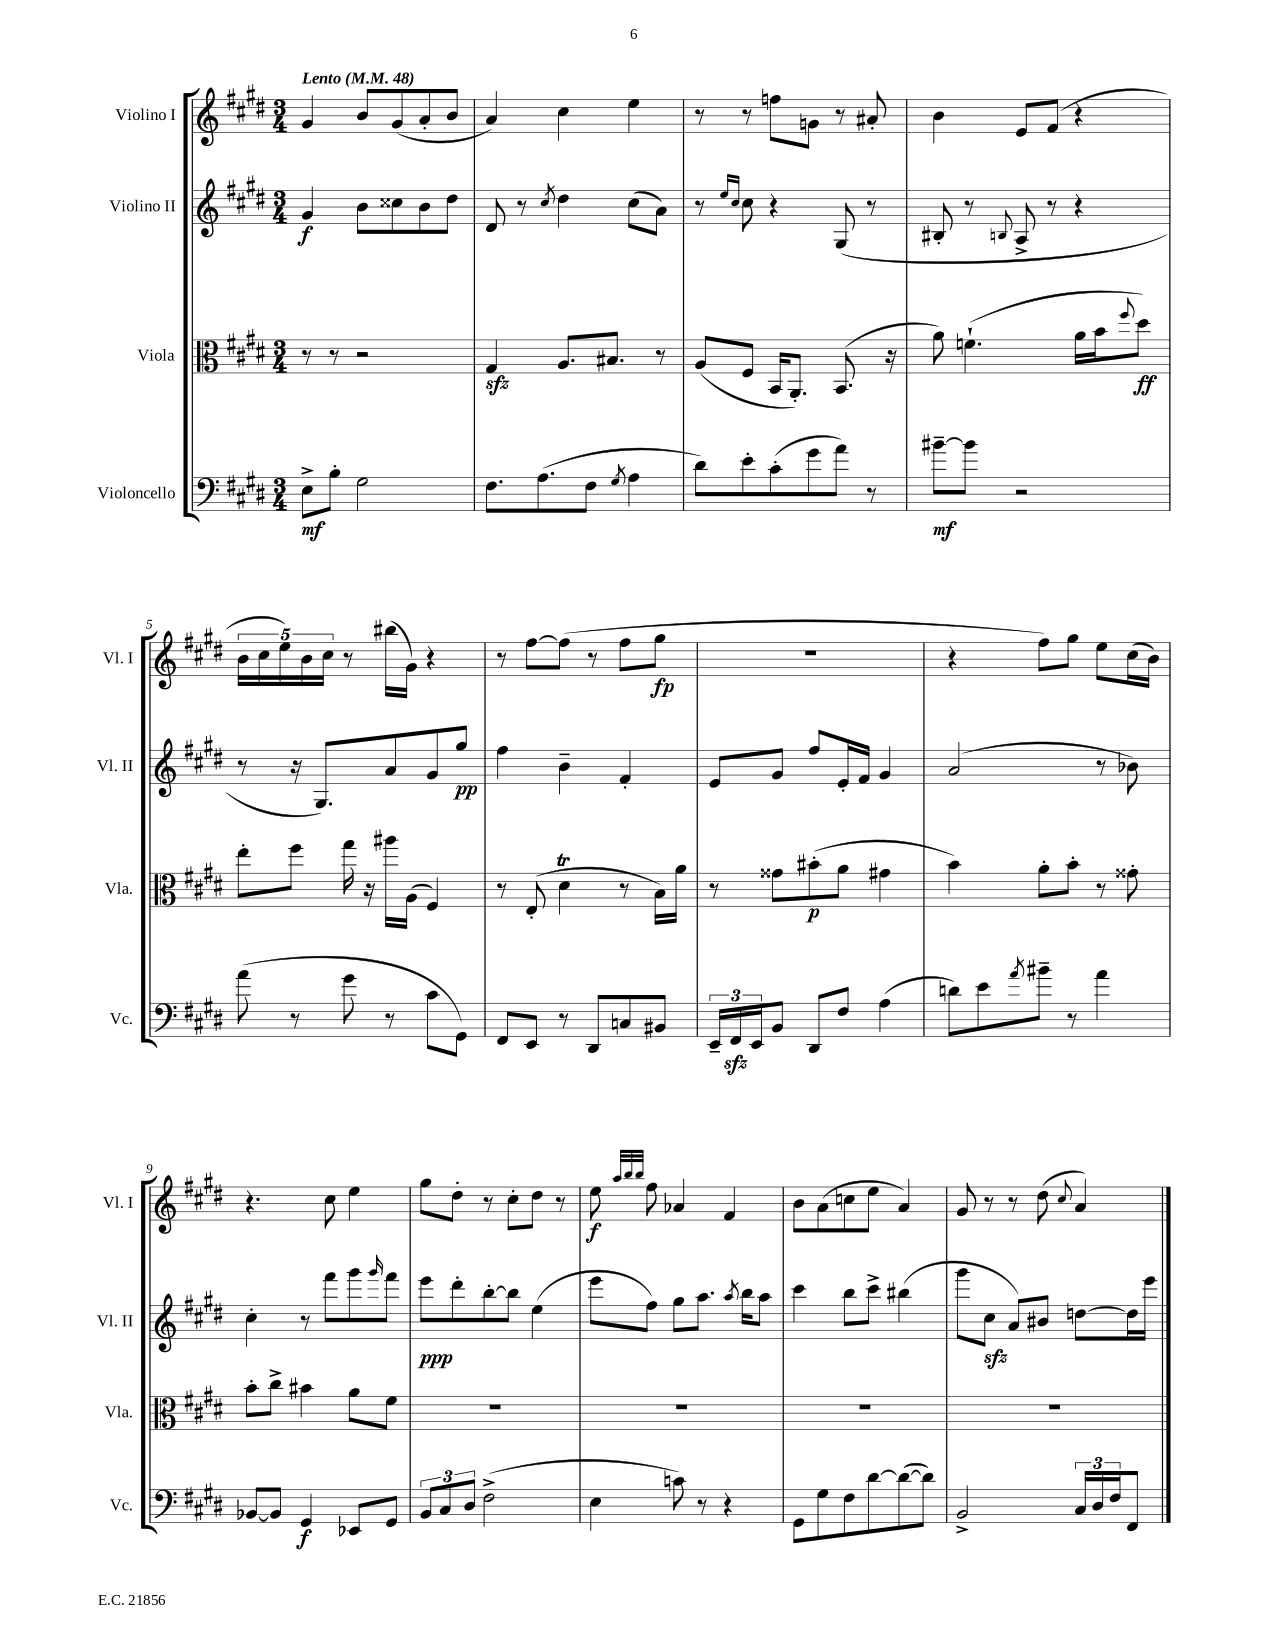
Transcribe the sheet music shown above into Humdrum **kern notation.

**kern	**dynam	**kern	**dynam	**kern	**dynam	**kern	**dynam
*part4	*part4	*part3	*part3	*part2	*part2	*part1	*part1
*staff4	*staff4	*staff3	*staff3	*staff2	*staff2	*staff1	*staff1
*I"Violoncello	*	*I"Viola	*	*I"Violino II	*	*I"Violino I	*
*I'Vc.	*	*I'Vla.	*	*I'Vl. II	*	*I'Vl. I	*
*clefF4	*	*clefC3	*	*clefG2	*	*clefG2	*
*k[f#c#g#d#]	*	*k[f#c#g#d#]	*	*k[f#c#g#d#]	*	*k[f#c#g#d#]	*
*M3/4	*	*M3/4	*	*M3/4	*	*M3/4	*
*MM48	*	*MM48	*	*MM48	*	*MM48	*
=1	=1	=1	=1	=1	=1	=1	=1
!	!	!	!	!	!	!LO:TX:a:B:t=Lento	!
8E^\L	mf	8r	.	4g#/	f	4g#/	.
8B'\J	.	8r	.	.	.	.	.
2G#\	.	2r	.	8b\L	.	8b/L	.
.	.	.	.	8cc##X\	.	(8g#/	.
.	.	.	.	8b\	.	8a'/	.
.	.	.	.	8dd#\J	.	8b/J	.
=2	=2	=2	=2	=2	=2	=2	=2
8.F#\L	.	4G#zz/	.	8d#/	.	4a/)	.
.	.	.	.	8r	.	.	.
(8.A\	.	.	.	.	.	.	.
.	.	.	.	8qcc#/	.	.	.
.	.	8.A/L	.	4dd#\	.	4cc#\	.
8F#\J	.	.	.	.	.	.	.
.	.	8.B#X/J	.	.	.	.	.
8qG#/	.	.	.	.	.	.	.
4A\	.	.	.	(8cc#\L	.	4ee\	.
.	.	8r	.	8a\J)	.	.	.
=3	=3	=3	=3	=3	=3	=3	=3
8d#\L)	.	(8A/L	.	8r	.	8r	.
.	.	.	.	16qqee/LL	.	.	.
.	.	.	.	16qqcc#/JJ	.	.	.
8e'\	.	8F#/J	.	8cc#\	.	8r	.
(8c#'\	.	16BB/KL	.	4r	.	8ffn\L	.
.	.	8.AA'/J)	.	.	.	.	.
8g#\	.	.	.	.	.	8gn\J	.
8a\J)	.	(8.BB/	.	(8G#/	.	8r	.
8r	.	.	.	8r	.	8a#X'/	.
.	.	16r	.	.	.	.	.
=4	=4	=4	=4	=4	=4	=4	=4
[8b#X~\L	mf	8a\)	.	8B#X'/	.	4b\	.
8b#\J]	.	(4.fn`\	.	8r	.	.	.
.	.	.	.	8qqBn/	.	.	.
2r	.	.	.	8A^/	.	8e/L	.
.	.	.	.	8r	.	(8f#/J	.
.	.	16a\LL	.	4r	.	4r	.
.	.	16b\J	.	.	.	.	.
.	.	8qqff#/	.	.	.	.	.
.	.	8dd#\J)	ff	.	.	.	.
!!LO:LB:g=z
=5	=5	=5	=5	=5	=5	=5	=5
(8a\	.	8ee'\L	.	8r	.	20b\LL	.
.	.	.	.	.	.	20cc#\	.
.	.	.	.	.	.	20ee\)	.
8r	.	8ff#\J	.	16r	.	.	.
.	.	.	.	.	.	20b\	.
.	.	.	.	8.G#/L)	.	.	.
.	.	.	.	.	.	20cc#\JJ	.
8g#\	.	16gg#\	.	.	.	8r	.
.	.	16r	.	.	.	.	.
8r	.	16aa#X\LL	.	8a/	.	(16bb#X\LL	.
.	.	(16A\JJ	.	.	.	16g#\JJ)	.
8c#\L	.	4F#/)	.	8g#/	.	4r	.
8GG#\J)	.	.	.	8gg#/J	pp	.	.
=6	=6	=6	=6	=6	=6	=6	=6
8FF#/L	.	8r	.	4ff#\	.	8r	.
8EE/J	.	(8E'/	.	.	.	[8ff#\L	.
8r	.	4d#t\	.	4b~\	.	(8ff#\J]	.
8DD#/L	.	.	.	.	.	8r	.
8Cn/	.	8r	.	4f#'/	.	8ff#\L	.
8BB#X/J	.	16B\LL)	.	.	.	8gg#\J	fp
.	.	16a\JJ	.	.	.	.	.
=7	=7	=7	=7	=7	=7	=7	=7
24EE~/LL	.	8r	.	8e/L	.	2.r	.
24FF#zz/	.	.	.	.	.	.	.
24EE/J	.	.	.	.	.	.	.
8BB/J	.	8g##X\L	.	8g#/J	.	.	.
8DD#/L	.	(8b#X'\	p	8ff#/L	.	.	.
8F#/J	.	8a\J	.	16e'/L	.	.	.
.	.	.	.	16f#/JJ	.	.	.
(4A\	.	4g#X\	.	4g#/	.	.	.
=8	=8	=8	=8	=8	=8	=8	=8
8dn\L)	.	4b\)	.	(2a/	.	4r	.
8e\	.	.	.	.	.	.	.
8qa/	.	.	.	.	.	.	.
8b#X~\J	.	8a'\L	.	.	.	8ff#\L)	.
8r	.	8b'\J	.	.	.	8gg#\J	.
4a\	.	8r	.	8r	.	8ee\L	.
.	.	8g##X'\	.	8b-X\)	.	(16cc#\L	.
.	.	.	.	.	.	16b\JJ)	.
!!LO:LB:g=z
=9	=9	=9	=9	=9	=9	=9	=9
[8BB-X/L	.	8b'\L	.	4cc#'\	.	4.r	.
8BB-/J]	.	8cc#^\J	.	.	.	.	.
4GG#/	f	4b#X\	.	8r	.	.	.
.	.	.	.	8fff#\L	.	8cc#\	.
8EE-X/L	.	8a\L	.	8ggg#\	.	4ee\	.
.	.	.	.	16qqggg#/	.	.	.
8GG#/J	.	8f#\J	.	8fff#\J	.	.	.
=10	=10	=10	=10	=10	=10	=10	=10
12BB/L	.	2.r	.	8eee\L	ppp	8gg#\L	.
12C#/	.	.	.	.	.	.	.
.	.	.	.	8ddd#'\	.	8dd#'\J	.
12D#/J	.	.	.	.	.	.	.
(2F#^\	.	.	.	[8bb'\	.	8r	.
.	.	.	.	8bb\J]	.	8cc#'\L	.
.	.	.	.	(4ee\	.	8dd#\J	.
.	.	.	.	.	.	8r	.
=11	=11	=11	=11	=11	=11	=11	=11
4E\	.	2.r	.	8eee\L	.	8ee\	f
.	.	.	.	.	.	32qqaa/LLL	.
.	.	.	.	.	.	32qqbb/	.
.	.	.	.	.	.	32qqbb/JJJ	.
.	.	.	.	8ff#\J)	.	8ff#\	.
8cn\)	.	.	.	8gg#\L	.	4a-X/	.
8r	.	.	.	8.aa\J	.	.	.
4r	.	.	.	.	.	4f#/	.
.	.	.	.	8qaa/	.	.	.
.	.	.	.	16bb\KL	.	.	.
.	.	.	.	8aa\J	.	.	.
=12	=12	=12	=12	=12	=12	=12	=12
8GG#\L	.	2.r	.	4ccc#\	.	8b\L	.
8G#\	.	.	.	.	.	(8a\	.
8F#\	.	.	.	8bb\L	.	8ccn\	.
[8d#\	.	.	.	8ccc#^\J	.	8ee\J	.
(8d#\_	.	.	.	(4bb#X\	.	4a/)	.
8d#\J])	.	.	.	.	.	.	.
=13	=13	=13	=13	=13	=13	=13	=13
2BB^/	.	2.r	.	8ggg#\L	.	8g#/	.
.	.	.	.	8cc#zz\J	.	8r	.
.	.	.	.	8a/L)	.	8r	.
.	.	.	.	8b#X/J	.	(8dd#\	.
.	.	.	.	.	.	8qqcc#/	.
24C#/LL	.	.	.	[8ddn\L	.	4a/)	.
24D#/	.	.	.	.	.	.	.
24F#/J	.	.	.	.	.	.	.
8FF#/J	.	.	.	16dd\L]	.	.	.
.	.	.	.	16eee\JJ	.	.	.
==	==	==	==	==	==	==	==
*-	*-	*-	*-	*-	*-	*-	*-
